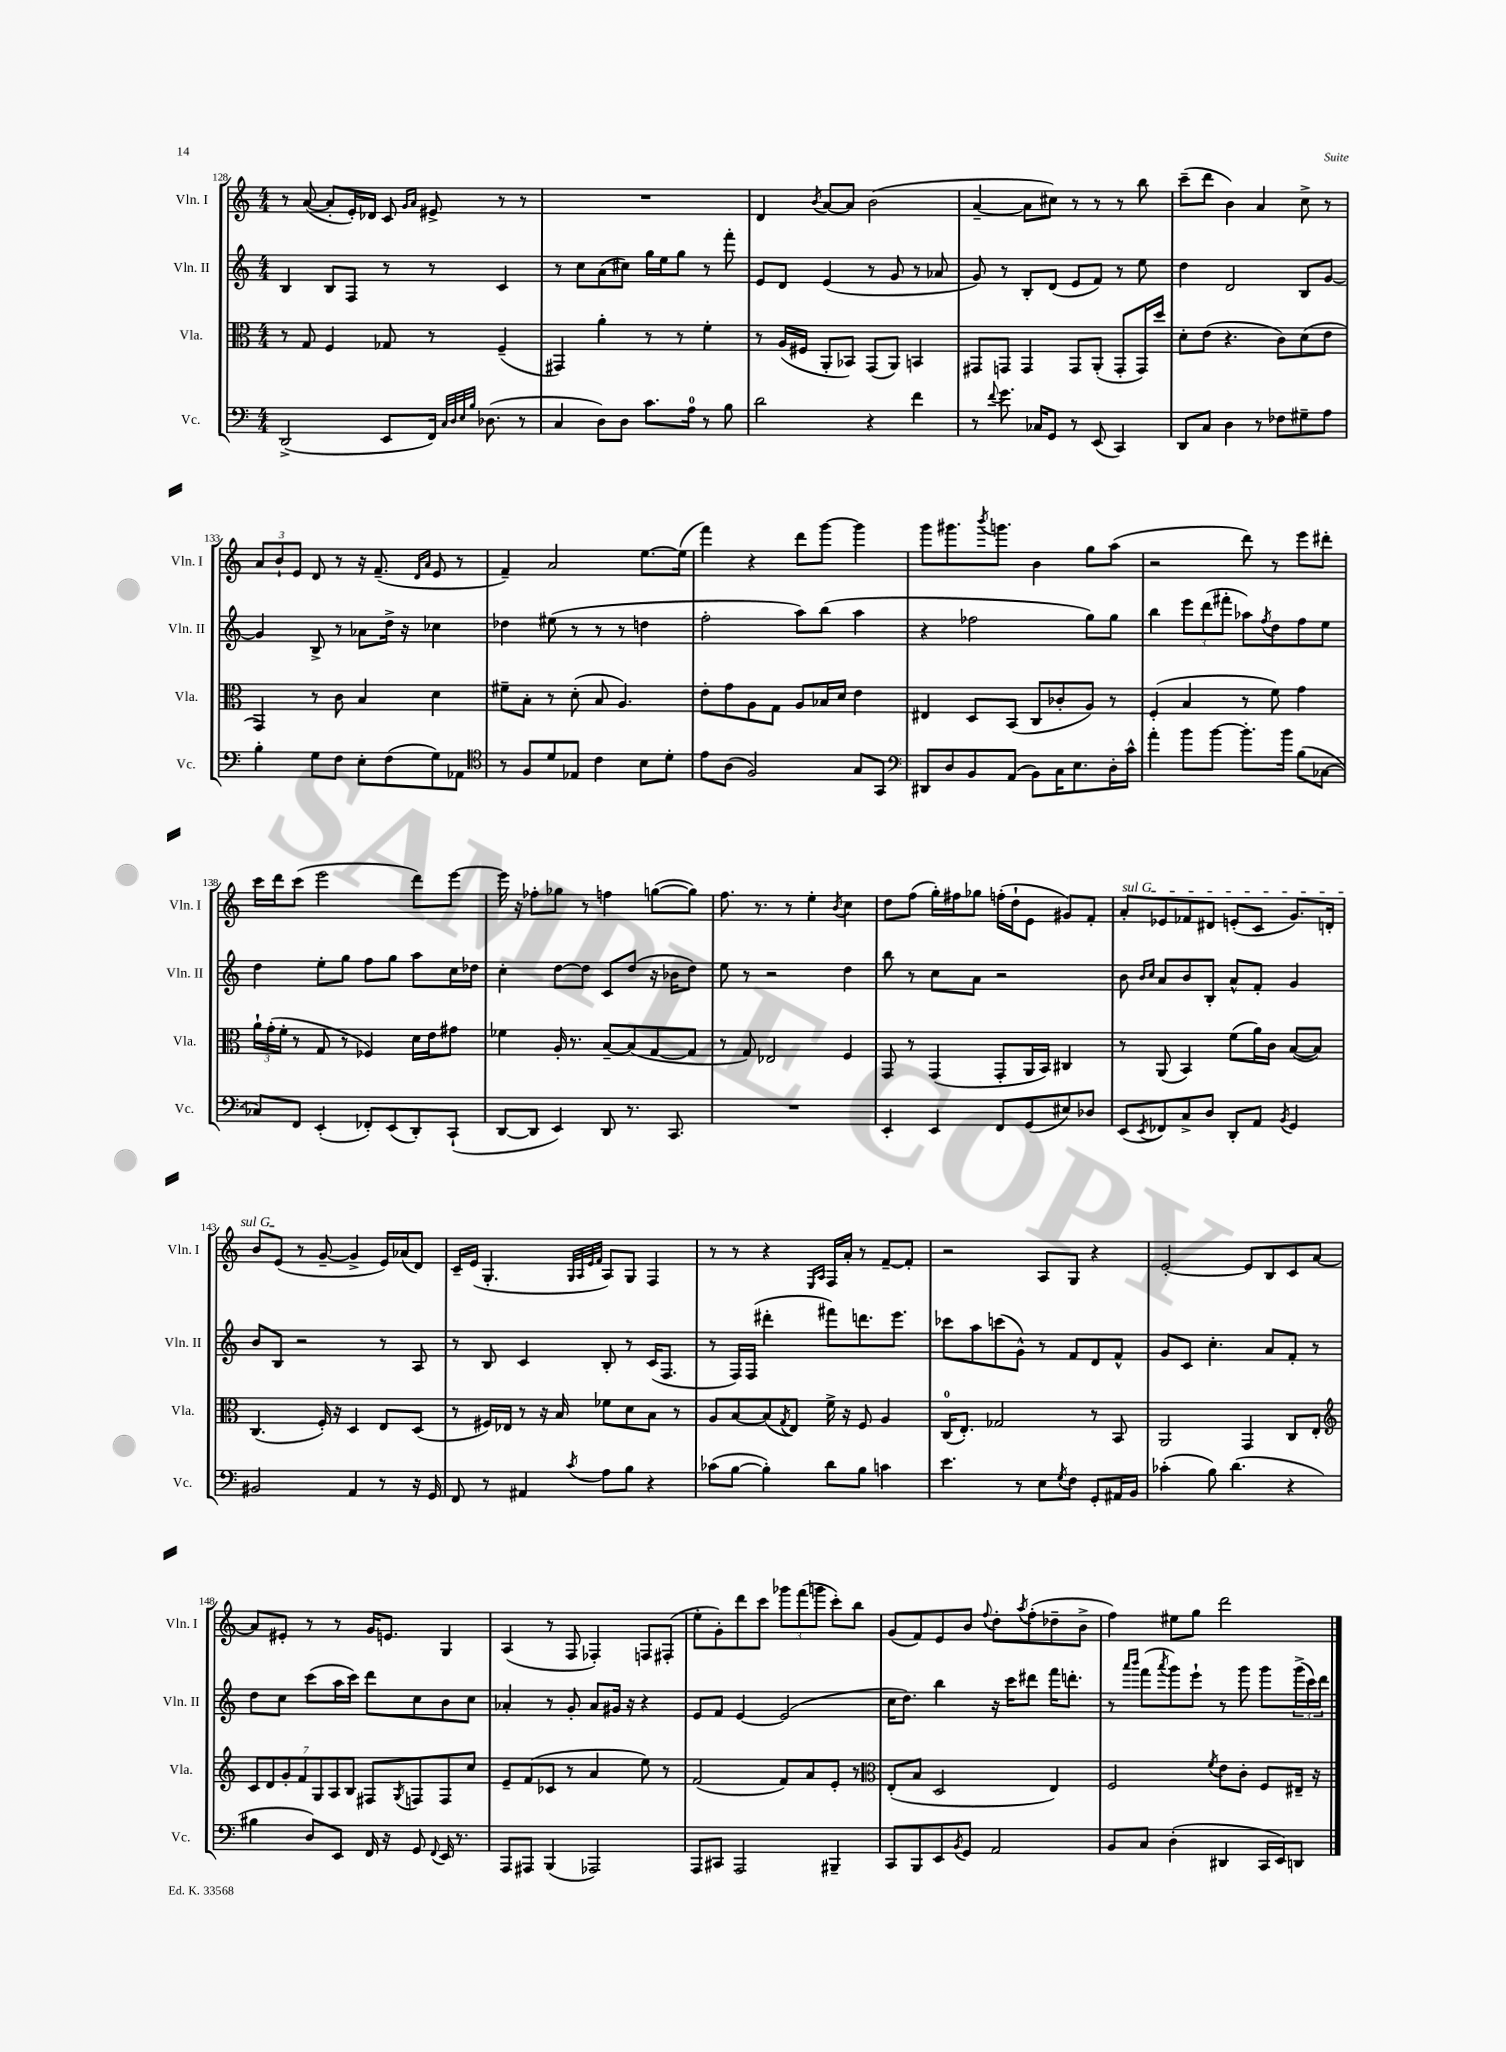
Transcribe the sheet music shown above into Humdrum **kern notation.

**kern	**kern	**kern	**kern
*part4	*part3	*part2	*part1
*staff4	*staff3	*staff2	*staff1
*I"Vc.	*I"Vla.	*I"Vln. II	*I"Vln. I
*I'Vc.	*I'Vla.	*I'Vln. II	*I'Vln. I
*clefF4	*clefC3	*clefG2	*clefG2
*k[]	*k[]	*k[]	*k[]
*M4/4	*M4/4	*M4/4	*M4/4
=128	=128	=128	=128
(2DD^/	8r	4B/	8r
.	8G/	.	([8a/
.	4F/	8B/L	8a'/L]
.	.	8F/J	16e'/L)
.	.	.	16d-X/JJ
8EE/L	8G-X/	8r	8c/
.	.	.	16qqg/LL
.	.	.	16qqa/JJ
16FF/Jk)	8r	8r	8e#X^/
32qqC/LLL	.	.	.
32qqD/	.	.	.
32qqE/	.	.	.
32qqB/JJJ	.	.	.
(8.D-X\	.	.	.
.	(4F~/	4c/	8r
8r	.	.	8r
=129	=129	=129	=129
4C/	4GG#X/)	8r	1r
.	.	8cc\L	.
8D\L)	4a'\	(8a\	.
8D\J	.	8cc#X\J)	.
8.c\L	8r	16gg\LL	.
.	.	16ee\J	.
.	8r	8gg\J	.
16A\Jk	.	.	.
8r	4f'\	8r	.
8B\	.	8fff'\	.
=130	=130	=130	=130
2d\	8r	8e/L	4d/
.	(16A/LL	8d/J	.
.	16F#X/JJ	.	.
.	.	.	8qb/
.	8AA'/L	(4e/	[8a/L
.	8BB-X/J)	.	8a/J]
4r	(8GG/L	8r	(2b\
.	8AA/J)	8g/	.
4f\	4BBn/	8r	.
.	.	8a-X/	.
=131	=131	=131	=131
8r	8GG#X/L	8g/)	[4a~/
8qqf/	.	.	.
8.g\	8GGn/J	8r	.
.	4GG/	8B'/L	8a\L]
16C-X/KL	.	.	.
8GG/J	.	(8d/J	8cc#X\J)
8r	8GG/L	8e/L	8r
(8EE/	(8AA'/J	8f/J)	8r
4CC/)	8GG'/L	8r	8r
.	16GG/L)	8ee\	8bb\
.	16dd/JJ	.	.
=132	=132	=132	=132
8DD/L	8d'\L	4dd\	(8ccc~\L
8C/J	(8e\J	.	8ddd\J
4D\	4.r	2d/	4b\)
8r	.	.	4a/
8F-X\L	8c\L)	.	.
8G#X~\	(8d\	8B/L	8cc^\
8A\J	8e\J	[8g/J	8r
!!LO:LB:g=z
=133	=133	=133	=133
4B'\	4GG/)	4g/]	12a/L
.	.	.	12b`/
.	.	.	12e/J
8G\L	8r	8B^/	8d/
8F\J	8c\	8r	8r
8E'\L	4B/	8a-X\L	16r
.	.	.	(8.f~/
(8F\	.	16dd^\Jk	.
.	.	16r	.
.	.	.	16qqd/LL
.	.	.	16qqa/JJ
8G\)	4d\	4cc-X\	8e/
8AA-X\J	.	.	8r
=134	=134	=134	=134
*clefC4	*	*	*
8r	8f#X~\L	4dd-X\	4f~/)
8F/L	8B'\J	.	.
8d/	8r	(8ee#X\	2a/
8E-X/J	(8d'\	8r	.
4c\	8B/	8r	.
.	4.A/)	8r	.
8B\L	.	4ddn\	[8.ee\L
8d'\J	.	.	.
.	.	.	(16ee\Jk]
=135	=135	=135	=135
8e\L	8e'\L	2ff'\	4fff\)
(8A\J	8g\	.	.
2F/)	8A\	.	4r
.	8G\J	.	.
.	8A/L	8aa\L)	8ddd\L
.	16B-X/L	(8bb\J	[8ggg\J
.	16d/JJ	.	.
8G/L	4e\	4aa\	4ggg\]
8GG/J	.	.	.
=136	=136	=136	=136
*clefF4	*	*	*
8DD#X/L	4E#X/	4r	8ggg\L
8D/	.	.	8.ggg#X\
8BB/	8D/L	2ff-X\	.
.	.	.	8qbbb/
.	.	.	8.gggn\J
(8AA/J	(8BB/J	.	.
8BB\L)	8C/L	.	4b\
16C\K	8c-X'/	.	.
8.E\	.	.	.
.	8A/J)	8gg\L)	8gg\L
16D'\L	8r	8gg\J	(8aa\J
16c^^\JJ	.	.	.
=137	=137	=137	=137
4a'\	(4F'/	4bb\	2r
8b\L	4B/	12eee\L	.
.	.	(12ddd\	.
[8b\J	.	.	.
.	.	12fff#X'\J	.
8.b'\L]	8r	8aa-X\L)	8ddd\)
.	.	8qff/	.
.	8f\)	8dd\	8r
16b\Jk	.	.	.
(8B\L	4g\	8ff\	8eee\L
[8C-X\J	.	8ee\J	8ddd#X'\J
!!LO:LB:g=z
=138	=138	=138	=138
8C-X/L])	24a`\LL	4dd\	16ccc\LL
.	(24g'\	.	.
.	.	.	16ddd\J
.	24f'\JJ	.	.
8FF/J	8r	.	(8ccc\J
(4EE'/	8G/	8ee'\L	2eee\
.	8r	8gg\J	.
8FF-X'/L)	4F-X/)	8ff\L	.
(8EE/	.	8gg\J	.
8DD'/)	16d\LL	8aa\L	8ddd\L)
.	16e\J	.	.
(8CC`/J	8g#X\J	16cc\L	[8eee\J
.	.	16dd-X\JJ	.
=139	=139	=139	=139
[8DD/L	4f-X\	4cc'\	16eee\]
.	.	.	16r
8DD/J]	.	.	8ff-X'\L
4EE/)	16A'/	[8dd\L	8gg-X\J
.	8.r	.	.
.	.	8dd\J]	8r
8DD/	[8B~/L	8c/L	4ffn\
8.r	(8B/]	(8dd/J	.
.	[8G/	16r	([8ggn\L
8.CC/	.	16b-X\KL	.
.	8G/J]	8dd\J)	8gg\J])
=140	=140	=140	=140
1r	8r	8ee\	8.ff\
.	8G/)	8r	.
.	.	.	8.r
.	2E-X/	2r	.
.	.	.	8r
.	.	.	4ee'\
.	.	.	8qb/
.	4F/	4dd\	4cc\
=141	=141	=141	=141
4EE'/	8GG/	8bb\	8dd\L
.	8r	8r	(8ff\J
4EE/	(4GG/	8cc\L	16gg'\LL)
.	.	.	16ff#X\J
.	.	8a\J	8gg-X\J
8FF/L	8GG'/L	2r	(16ffn'\LL
.	.	.	16dd`\J
(8GG/	16AA/L	.	8e\J
.	16BB/JJ)	.	.
8E#X/)	4C#X/	.	8g#X/L)
8D-X/J	.	.	8f'/J
=142	=142	=142	=142
!	!	!	!LO:TX:a:i:t=sul G
(8EE/L	8r	8b\	8a'/L
.	.	16qqb/LL	.
8qEE/	.	16qqcc/JJ	.
8FF-X/)	(8AA/	8a/L	8e-X/
8C^/	4BB/)	8b/	8f-X/
8D/J	.	8B'/J	8d#X/J
8DD'/L	(8f\L	8a^^/L	(8en'/L
8AA/J	16a\L)	8f'/J	8c/J
.	16c\JJ	.	.
8qBB/	.	.	.
4GG/	([8B/L	4g/	8.g/L)
.	8B/J])	.	.
.	.	.	16dn'/Jk
!!LO:LB:g=z
=143	=143	=143	=143
2BB#X/	(4.C/	8b/L	8b/L
.	.	8B/J	(8e/J
.	.	2r	8r
.	16F'/)	.	[8g~/
.	16r	.	.
4AA/	4D/	.	4g^/]
8r	8E/L	8r	16e/LL)
.	.	.	(16a-X/J
16r	(8D/J	8A/	8d/J)
16GG/	.	.	.
=144	=144	=144	=144
8FF/	8r	8r	16c~/LL
.	.	.	(16e/JJ
8r	16F#X/LL)	8B/	4.G'/
.	16E-X/JJ	.	.
4AA#X/	8r	4c/	.
.	16r	.	.
.	16B/	.	.
.	.	.	32qqG/LLL
.	.	.	32qqA/
.	.	.	32qqe/
8qc/	.	.	32qqf/JJJ
8A\L	8f-X\L	8B'/	8A/L)
8B\J	8d\	8r	8G/J
4r	8B\J	(16c/KL	4F/
.	.	8.F/J	.
.	8r	.	.
=145	=145	=145	=145
(8c-X\L	8A/L	8r	8r
[8B\J	[8B/	16F/LL)	8r
.	.	(16F/JJ	.
4B'\])	(8B/]	4ddd#X'\	4r
.	8qG/	.	.
.	8E/J)	.	.
.	.	.	16qqE/LL
.	.	.	16qqA/JJ
8d\L	16f^\	8fff#X\L)	16F/LL
.	16r	.	16a'/JJ
8B\J	8F/	8.dddn\	8r
4cn\	4A/	.	[8f~/L
.	.	8.eee\J	.
.	.	.	8f'/J]
=146	=146	=146	=146
4.e\	(16C/KL	8ccc-X\L	2r
.	8.E'/J)	.	.
.	.	8aa\	.
.	2G-X/	(8cccn\	.
8r	.	8g^^\J)	.
8E\L	.	8r	8A/L
8qG/	.	.	.
8F\J	.	8f/L	8G/J
8GG'/L	8r	8d/	4r
16AA#X/L	8BB/	8f^^/J	.
16BB/JJ	.	.	.
=147	=147	=147	=147
(4c-X'\	2AA/	8g/L	[2e'/
.	.	8c/J	.
8B\)	.	4.cc'\	.
(4.d\	.	.	.
.	4GG/	.	8e/L]
.	.	8a/L	8B/
4r	8C/L	8f'/J	8c/
.	8E'/J	8r	[8a/J
!!LO:LB:g=z
=148	=148	=148	=148
*	*clefG2	*	*
4B#X\	14c/L	8dd\L	8a/L]
.	14d/	.	.
.	.	8cc\J	8e#X'/J
.	14g'/	.	.
.	14f/	.	.
8D/L)	.	(8ccc\L	8r
.	14G/	.	.
.	14A/	.	.
8EE/J	.	16aa\L	8r
.	14B/J	.	.
.	.	16ccc\JJ)	.
16FF/	8F#X/L	8ddd\L	16g/KL
16r	.	.	8.en/J
.	8qG/	.	.
8GG/	8Fn/	8cc\	.
8qqFF/	.	.	.
16EE/	8F/	8b\	4G/
8.r	.	.	.
.	8cc/J	8cc\J	.
=149	=149	=149	=149
8AAA/L	8e~/L	4a-X'/	(4A/
8AAA#X/J	(8f/	.	.
(4BBB/	8c-X/J	8r	8r
.	8r	8g'/	8F/
2AAA-X/)	4a/	8a-/L	4F-X'/)
.	.	16g#X/Jk	.
.	.	16r	.
.	8ee\)	4r	8Fn/L
.	8r	.	(8F#X'/J
=150	=150	=150	=150
8AAA/L	(2f/	8e/L	8ee'\L
8CC#X/J	.	8f/J	8g'\)
2AAA/	.	[4e/	8ddd\
.	.	.	8ccc\J
.	8f/L)	(2e/]	12ggg-X\L
.	.	.	(12fff\
.	8a/	.	.
.	.	.	12gggn\J
4BBB#X~/	8e'/J	.	8ccc'\L)
.	8r	.	8bb\J
=151	=151	=151	=151
*	*clefC3	*	*
8CC/L	(8E'/L	16cc\KL	(8g/L
.	.	8.dd\J)	.
8BBB/	8B/J	.	8f/)
8EE/	2D/	4bb\	8e/
8qBB/	.	.	.
8GG/J	.	.	8b/J
.	.	.	8qqff/
2AA/	.	16r	8dd'\L
.	.	16ccc\KL	.
.	.	.	8qaa/
.	.	8ddd#X\J	(8ff'\
.	4E/)	16fff\KL	8dd-X~\
.	.	8.dddn'\J	.
.	.	.	8b^\J
=152	=152	=152	=152
8BB/L	2F/	8r	4ff\)
.	.	16qqaaa/LL	.
.	.	16qqbbb/JJ	.
8C/J	.	(8fff\L	.
.	.	8qaaa/	.
(4D'\	.	8ggg\)	8ee#X\L
.	.	8eee`\J	8gg\J
.	8qf/	.	.
4DD#X/	8e\L	8r	2ddd\
.	8c'\J	8ggg\	.
16CC/LL	8F/L	8ggg\L	.
16EE/J)	.	.	.
8DDn/J	16E#X~/Jk	(24ggg^\L	.
.	.	24ccc\)	.
.	16r	.	.
.	.	24ddd\JJ	.
==	==	==	==
*-	*-	*-	*-
